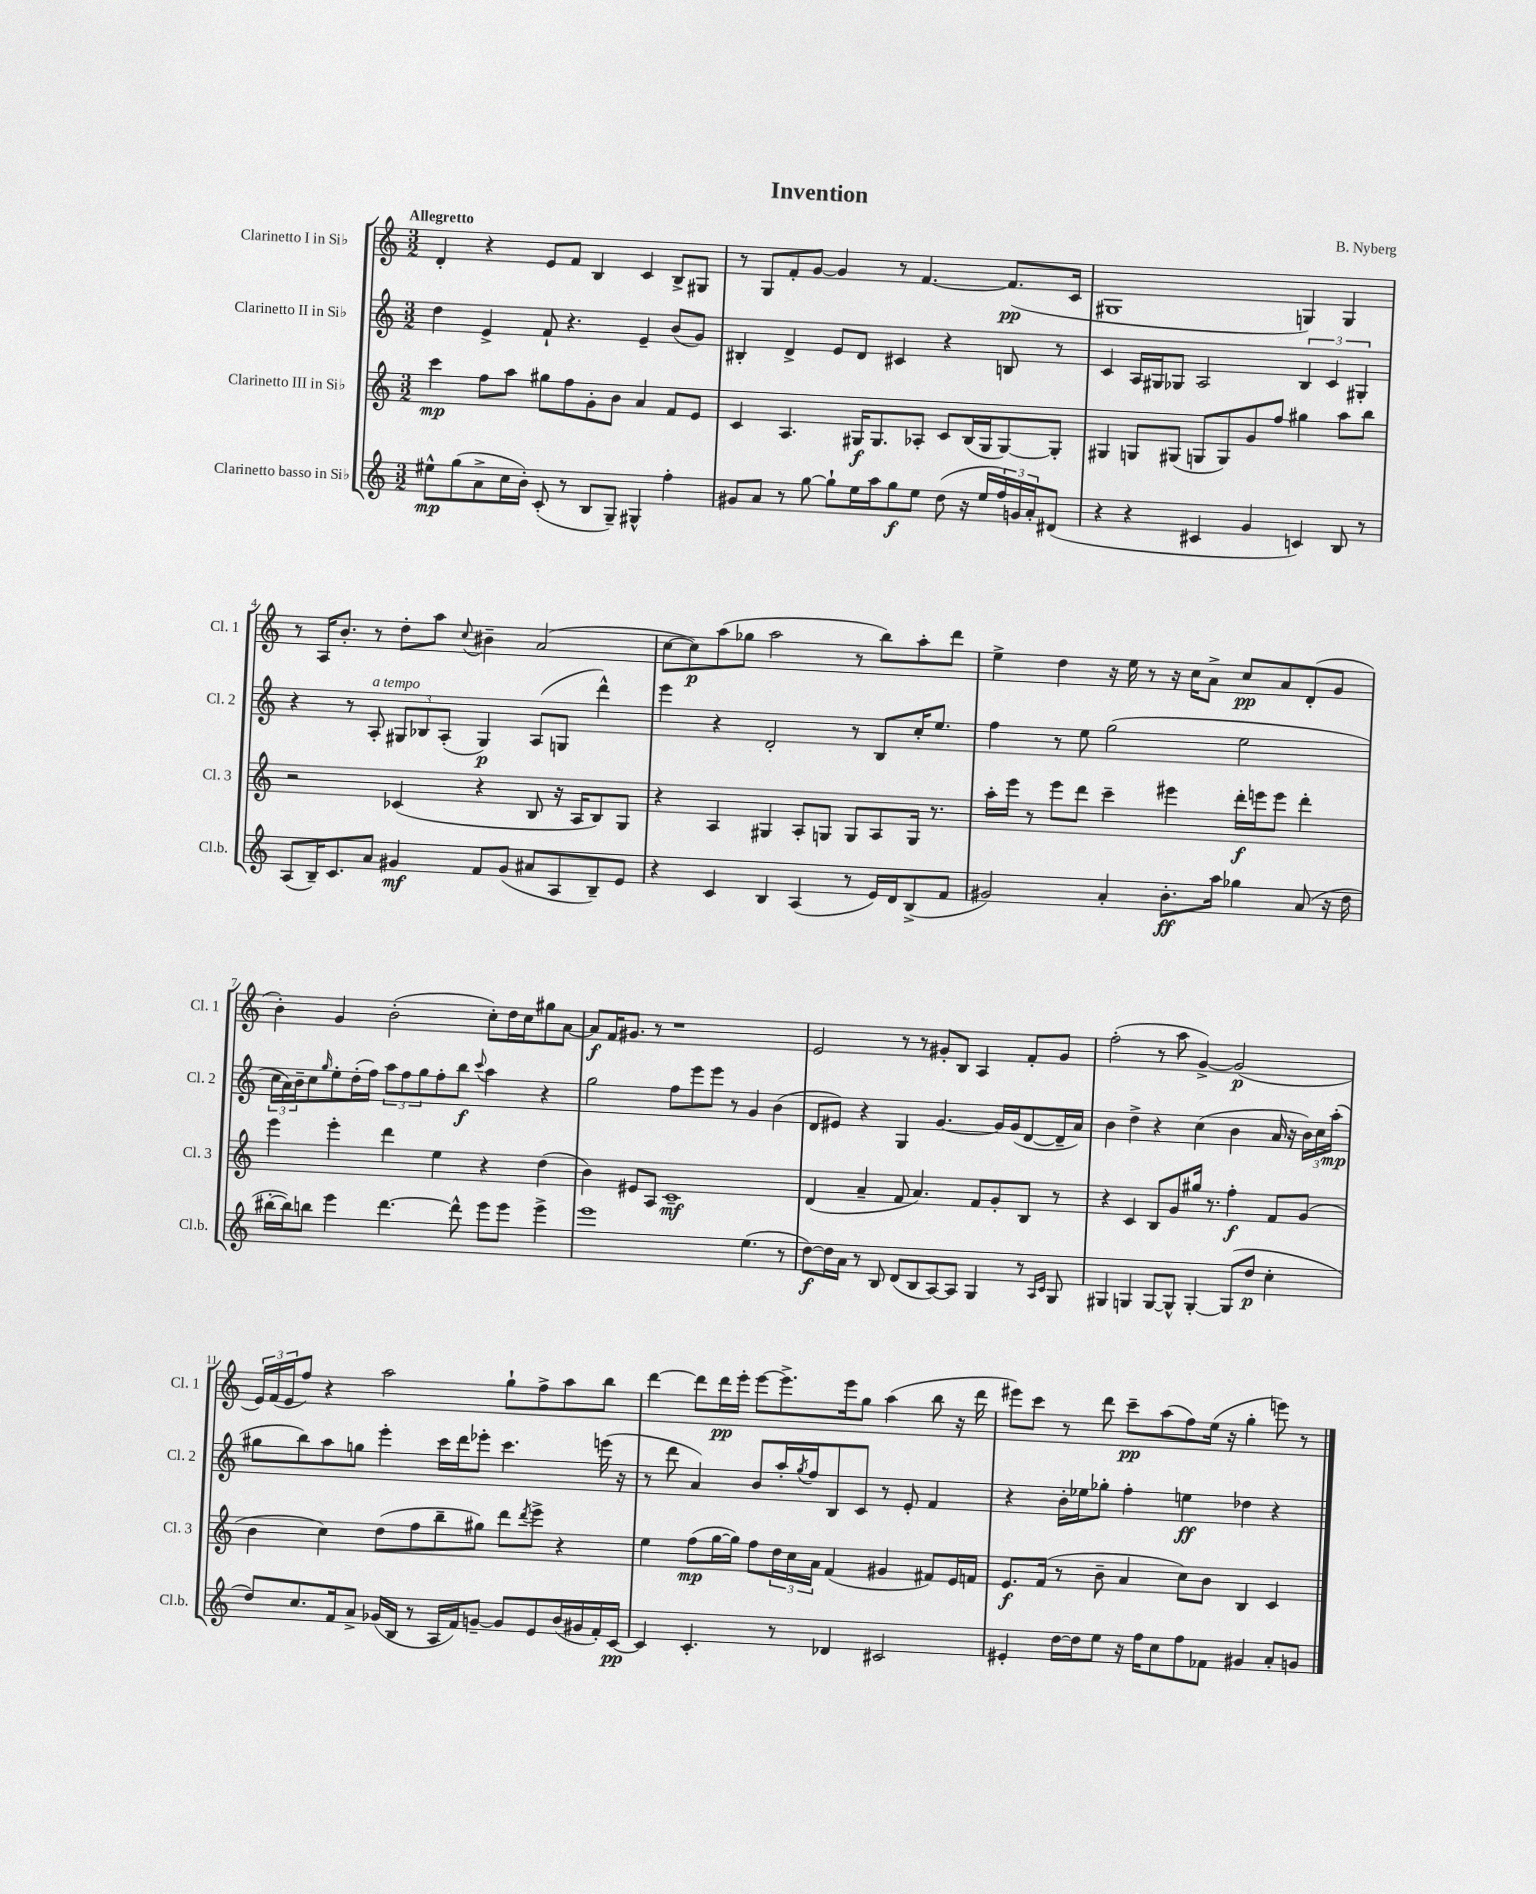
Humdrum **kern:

**kern	**dynam	**kern	**dynam	**kern	**dynam	**kern	**dynam
*part4	*part4	*part3	*part3	*part2	*part2	*part1	*part1
*staff4	*staff4	*staff3	*staff3	*staff2	*staff2	*staff1	*staff1
*I"Clarinetto basso in Si♭	*	*I"Clarinetto III in Si♭	*	*I"Clarinetto II in Si♭	*	*I"Clarinetto I in Si♭	*
*I'Cl.b.	*	*I'Cl. 3	*	*I'Cl. 2	*	*I'Cl. 1	*
*clefG2	*	*clefG2	*	*clefG2	*	*clefG2	*
*k[]	*	*k[]	*	*k[]	*	*k[]	*
*M3/2	*	*M3/2	*	*M3/2	*	*M3/2	*
=1	=1	=1	=1	=1	=1	=1	=1
!	!	!	!	!	!	!LO:TX:a:B:t=Allegretto	!
8ee#X^^\L	mp	4ccc\	mp	4dd\	.	4d'/	.
(8gg\	.	.	.	.	.	.	.
8a^\	.	8ff\L	.	4e^/	.	4r	.
16cc\L	.	8aa\J	.	.	.	.	.
16b'\JJ)	.	.	.	.	.	.	.
(8c'/	.	8gg#X\L	.	8f`/	.	8e/L	.
8r	.	8ff\	.	4.r	.	8f/J	.
8B/L	.	8g'\	.	.	.	4B/	.
8G~/J)	.	8b\J	.	.	.	.	.
4G#X^^/	.	4a/	.	4e~/	.	4c/	.
4ff'\	.	8f/L	.	(8b/L	.	8B^/L	.
.	.	8e/J	.	8g/J)	.	8G#X/J	.
=2	=2	=2	=2	=2	=2	=2	=2
8g#X/L	.	4c/	.	4B#X'/	.	8r	.
8a/J	.	.	.	.	.	8G/L	.
8r	.	4.A/	.	4d^/	.	8f'/	.
[8gg\	.	.	.	.	.	[8g/J	.
8gg`\L]	.	.	.	8e/L	.	4g/]	.
16ee\L	.	16G#X/KL	f	8d/J	.	.	.
16aa\J	.	8.G#/	.	.	.	.	.
8gg\	f	.	.	4c#X/	.	8r	.
8ee\J	.	8A-X'/J	.	.	.	[4.f/	.
(8dd\	.	8c/L	.	4r	.	.	.
16r	.	(16B/L	.	.	.	.	.
16ee/LL	.	16G#/J	.	.	.	.	.
24ff/)	.	[8G#/)	.	8Bn/	.	(8.f/L]	pp
24gn/	.	.	.	.	.	.	.
24a'/J	.	.	.	.	.	.	.
(8d#X/J	.	8G#'/J]	.	8r	.	.	.
.	.	.	.	.	.	16c/Jk	.
=3	=3	=3	=3	=3	=3	=3	=3
4r	.	4G#X/	.	4c/	.	1G#X	.
4r	.	8Gn/L	.	16A/LL	.	.	.
.	.	.	.	16G#X/J	.	.	.
.	.	(8G#X/J	.	8G-X/J	.	.	.
4c#X/	.	8Gn/L	.	2A/	.	.	.
.	.	8G/)	.	.	.	.	.
4g/	.	8g/	.	.	.	.	.
.	.	8ff/J	.	.	.	.	.
4cn/)	.	4gg#X\	.	6B/	.	4Gn/)	.
.	.	.	.	6c/	.	.	.
8B/	.	8aa\L	.	.	.	4G/	.
.	.	.	.	6G#X'/	.	.	.
8r	.	8bb\J	.	.	.	.	.
!!LO:LB:g=z
=4	=4	=4	=4	=4	=4	=4	=4
(8A/L	.	2r	.	4r	.	8r	.
16B~/K)	.	.	.	.	.	16A/KL	.
8.c/	.	.	.	.	.	8.b'/J	.
.	.	.	.	8r	.	.	.
!	!	!	!	!LO:TX:a:i:t=a tempo	!	!	!
8a/J	.	.	.	8A'/	.	8r	.
4g#X/	mf	(4c-X/	.	12G#X/L	.	8dd'\L	.
.	.	.	.	12B-X/	.	.	.
.	.	.	.	.	.	8aa\J	.
.	.	.	.	(12A'/J	.	.	.
.	.	.	.	.	.	8qqcc/	.
8f/L	.	4r	.	4G#/)	p	4b#X~\	.
(8g#/J	.	.	.	.	.	.	.
8a#X/L	.	8B/	.	(8A/L	.	(2a/	.
8A/	.	16r	.	8Gn/J	.	.	.
.	.	16A/KL	.	.	.	.	.
8B~/)	.	8B/)	.	4ddd^^\)	.	.	.
8e/J	.	8G/J	.	.	.	.	.
=5	=5	=5	=5	=5	=5	=5	=5
4r	.	4r	.	4eee\	.	[8cc\L	.
.	.	.	.	.	.	8cc\])	p
4c/	.	4A/	.	4r	.	(8aa\	.
.	.	.	.	.	.	8gg-X\J	.
4B/	.	4G#X/	.	2d'/	.	2aa\	.
(4A/	.	8A'/L	.	.	.	.	.
.	.	8Gn/J	.	.	.	.	.
8r	.	8G/L	.	8r	.	8r	.
16e/LL)	.	8A/	.	8B/L	.	8bb\L)	.
16d/J	.	.	.	.	.	.	.
(8B^/	.	16G/Jk	.	16cc'/K	.	8aa'\	.
.	.	8.r	.	8.ee/J	.	.	.
8f/J	.	.	.	.	.	8ddd\J	.
=6	=6	=6	=6	=6	=6	=6	=6
2g#X/)	.	16aa'\LL	.	4ff\	.	4ee^\	.
.	.	16eee\JJ	.	.	.	.	.
.	.	8r	.	.	.	.	.
.	.	8eee\L	.	8r	.	4dd\	.
.	.	8ddd\J	.	8ee\	.	.	.
4a'/	.	4ccc~\	.	(2gg\	.	16r	.
.	.	.	.	.	.	16ee\	.
.	.	.	.	.	.	8r	.
8.b'\L	ff	4eee#X\	.	.	.	16r	.
.	.	.	.	.	.	16cc\KL	.
.	.	.	.	.	.	8a^\J	.
16aa\Jk	.	.	.	.	.	.	.
4gg-X\	.	16ddd'\LL	f	2ee\	.	8cc/L	pp
.	.	16eeen\J	.	.	.	.	.
.	.	8eee\J	.	.	.	8a/	.
(8a/	.	4ddd'\	.	.	.	(8d'/	.
16r	.	.	.	.	.	8g/J	.
16dd\	.	.	.	.	.	.	.
!!LO:LB:g=z
=7	=7	=7	=7	=7	=7	=7	=7
[16bb#X'\LL	.	4eee\	.	24cc\LL	.	4b'\)	.
.	.	.	.	24a\)	.	.	.
16bb#\J])	.	.	.	.	.	.	.
.	.	.	.	24b~\J	.	.	.
8bbn\J	.	.	.	8cc\	.	.	.
.	.	.	.	16qqgg/	.	.	.
4eee\	.	4eee'\	.	8ee'\	.	4g/	.
.	.	.	.	(16dd'\L	.	.	.
.	.	.	.	16ff\JJ)	.	.	.
[4.ddd\	.	4ddd\	.	12aa\L	.	(2b'\	.
.	.	.	.	12ff\	.	.	.
.	.	.	.	12gg\	.	.	.
.	.	4ee\	.	8ff'\	.	.	.
8ddd^^\]	.	.	.	8bb\J	f	.	.
.	.	.	.	8qqccc/	.	.	.
8eee\L	.	4r	.	4aa\	.	8cc'\L)	.
8eee\J	.	.	.	.	.	16dd\L	.
.	.	.	.	.	.	16cc\J	.
4eee^\	.	(4dd\	.	4r	.	8gg#X\	.
.	.	.	.	.	.	[8a\J	.
=8	=8	=8	=8	=8	=8	=8	=8
1eee	.	4b\)	.	2gg\	.	8a/L]	f
.	.	.	.	.	.	16f/K	.
.	.	.	.	.	.	8.g#X/J	.
.	.	8e#X/L	.	.	.	.	.
.	.	8A/J	.	.	.	8r	.
.	.	1c~	mf	8ff\L	.	1r	.
.	.	.	.	8eee\	.	.	.
.	.	.	.	8eee\J	.	.	.
.	.	.	.	8r	.	.	.
(4.ee\	.	.	.	4g/	.	.	.
.	.	.	.	(4b\	.	.	.
8r	.	.	.	.	.	.	.
=9	=9	=9	=9	=9	=9	=9	=9
[8dd\L)	f	(4d/	.	8d/L	.	2e/	.
16dd\L]	.	.	.	8e#X/J)	.	.	.
16a\JJ	.	.	.	.	.	.	.
8r	.	4a~/	.	4r	.	.	.
8B/	.	.	.	.	.	.	.
(8d/L	.	8f/	.	4G/	.	8r	.
8B/	.	4.a/)	.	.	.	8r	.
[8A/)	.	.	.	[4.g/	.	8g#X'/L	.
8A/J]	.	.	.	.	.	8B/J	.
4G/	.	8f/L	.	.	.	4A/	.
.	.	8g'/	.	16g/LL]	.	.	.
.	.	.	.	(16g/J	.	.	.
8r	.	8B/J	.	[8d/	.	8f'/L	.
16qqA/LL	.	.	.	.	.	.	.
16qqc/JJ	.	.	.	.	.	.	.
8G/	.	8r	.	16d~/L]	.	8g#/J	.
.	.	.	.	16a/JJ)	.	.	.
=10	=10	=10	=10	=10	=10	=10	=10
4G#X/	.	4r	.	4b\	.	(2ff'\	.
4Gn/	.	4c/	.	4dd^\	.	.	.
[8G/L	.	8B/L	.	4r	.	8r	.
8G^^/J]	.	8g/	.	.	.	8aa\	.
[4G'/	.	16gg#X/Jk	.	(4cc\	.	[4g^/)	.
.	.	8.r	.	.	.	.	.
(8G/L]	.	4ff'\	f	4b\	.	(2g/]	p
8dd/J	p	.	.	.	.	.	.
4cc'\	.	8f/L	.	16a/	.	.	.
.	.	.	.	16r	.	.	.
.	.	(8g/J	.	24b\LL)	.	.	.
.	.	.	.	24cc\	.	.	.
.	.	.	.	(24aa'\JJ	mp	.	.
!!LO:LB:g=z
=11	=11	=11	=11	=11	=11	=11	=11
8dd/L)	.	4b\	.	8gg#X\L	.	24e/LL)	.
.	.	.	.	.	.	(24f/	.
.	.	.	.	.	.	24e/J	.
8.cc/	.	.	.	8bb\)	.	8ff/J)	.
.	.	4cc\)	.	8aa\	.	4r	.
16f/k	.	.	.	.	.	.	.
8a^/J	.	.	.	8ggn\J	.	.	.
(16g-X/LL	.	(8dd\L	.	4eee'\	.	2aa\	.
16B/JJ	.	.	.	.	.	.	.
8r	.	8ff\	.	.	.	.	.
16A/LL	.	8bb~\	.	16ccc\LL	.	.	.
16f/J)	.	.	.	16ddd\J	.	.	.
[8gn~/J	.	8gg#X\J)	.	8eee-X'\J	.	.	.
8g/L]	.	8ddd\L	.	4.ccc\	.	8gg`\L	.
.	.	8qddd/	.	.	.	.	.
8e/	.	8eee^\J	.	.	.	8ff^\	.
(16b/L	.	4r	.	.	.	8aa\	.
16g#X/	.	.	.	.	.	.	.
16f'/)	.	.	.	(16eeen\	.	8bb\J	.
[16c/JJ	pp	.	.	16r	.	.	.
=12	=12	=12	=12	=12	=12	=12	=12
4c/]	.	4ee\	.	8r	.	[4ddd\	.
.	.	.	.	8ddd\	.	.	.
4.c'/	.	(8ff\L	mp	4a/)	.	8ddd\L]	.
.	.	[16gg\L	.	.	.	16ddd\L	pp
.	.	16gg\JJ])	.	.	.	16eee'\JJ	.
.	.	8ff\L	.	8b/L	.	[8eee\L	.
8r	.	24dd\L	.	16aa'/L	.	8.eee^\]	.
.	.	24cc\	.	.	.	.	.
.	.	.	.	8qgg/	.	.	.
.	.	.	.	16ff/J	.	.	.
.	.	24a\JJ	.	.	.	.	.
4d-X/	.	(4f/	.	8B/	.	.	.
.	.	.	.	.	.	16eee\k	.
.	.	.	.	8c/J	.	8gg\J	.
2c#X/	.	4g#X/	.	8r	.	(4aa\	.
.	.	.	.	8e'/	.	.	.
.	.	8f#X/L)	.	4f/	.	8bb\	.
.	.	16e/L	.	.	.	16r	.
.	.	16fn/JJ	.	.	.	16ddd\	.
=13	=13	=13	=13	=13	=13	=13	=13
4e#X'/	.	8.e/L	f	4r	.	8eee#X\L)	.
.	.	.	.	.	.	8ccc\J	.
.	.	(16f/Jk	.	.	.	.	.
[16dd\LL	.	8r	.	16b'\LL	.	8r	.
16dd\J]	.	.	.	16ee-X\J	.	.	.
8ee\J	.	8b~\	.	8gg-X'\J	.	8ddd\	.
16r	.	4a/	.	4ff'\	.	8ccc~\L	pp
16ff\KL	.	.	.	.	.	.	.
8cc\	.	.	.	.	.	(8aa\	.
8ff\	.	8cc\L)	.	4een\	ff	8ff\)	.
8f-X\J	.	8b\J	.	.	.	(16ee\Jk	.
.	.	.	.	.	.	16r	.
4g#X/	.	4B/	.	4dd-X\	.	4gg'\	.
8a'/L	.	4c/	.	4r	.	8eeen\)	.
8gn/J	.	.	.	.	.	8r	.
==	==	==	==	==	==	==	==
*-	*-	*-	*-	*-	*-	*-	*-
